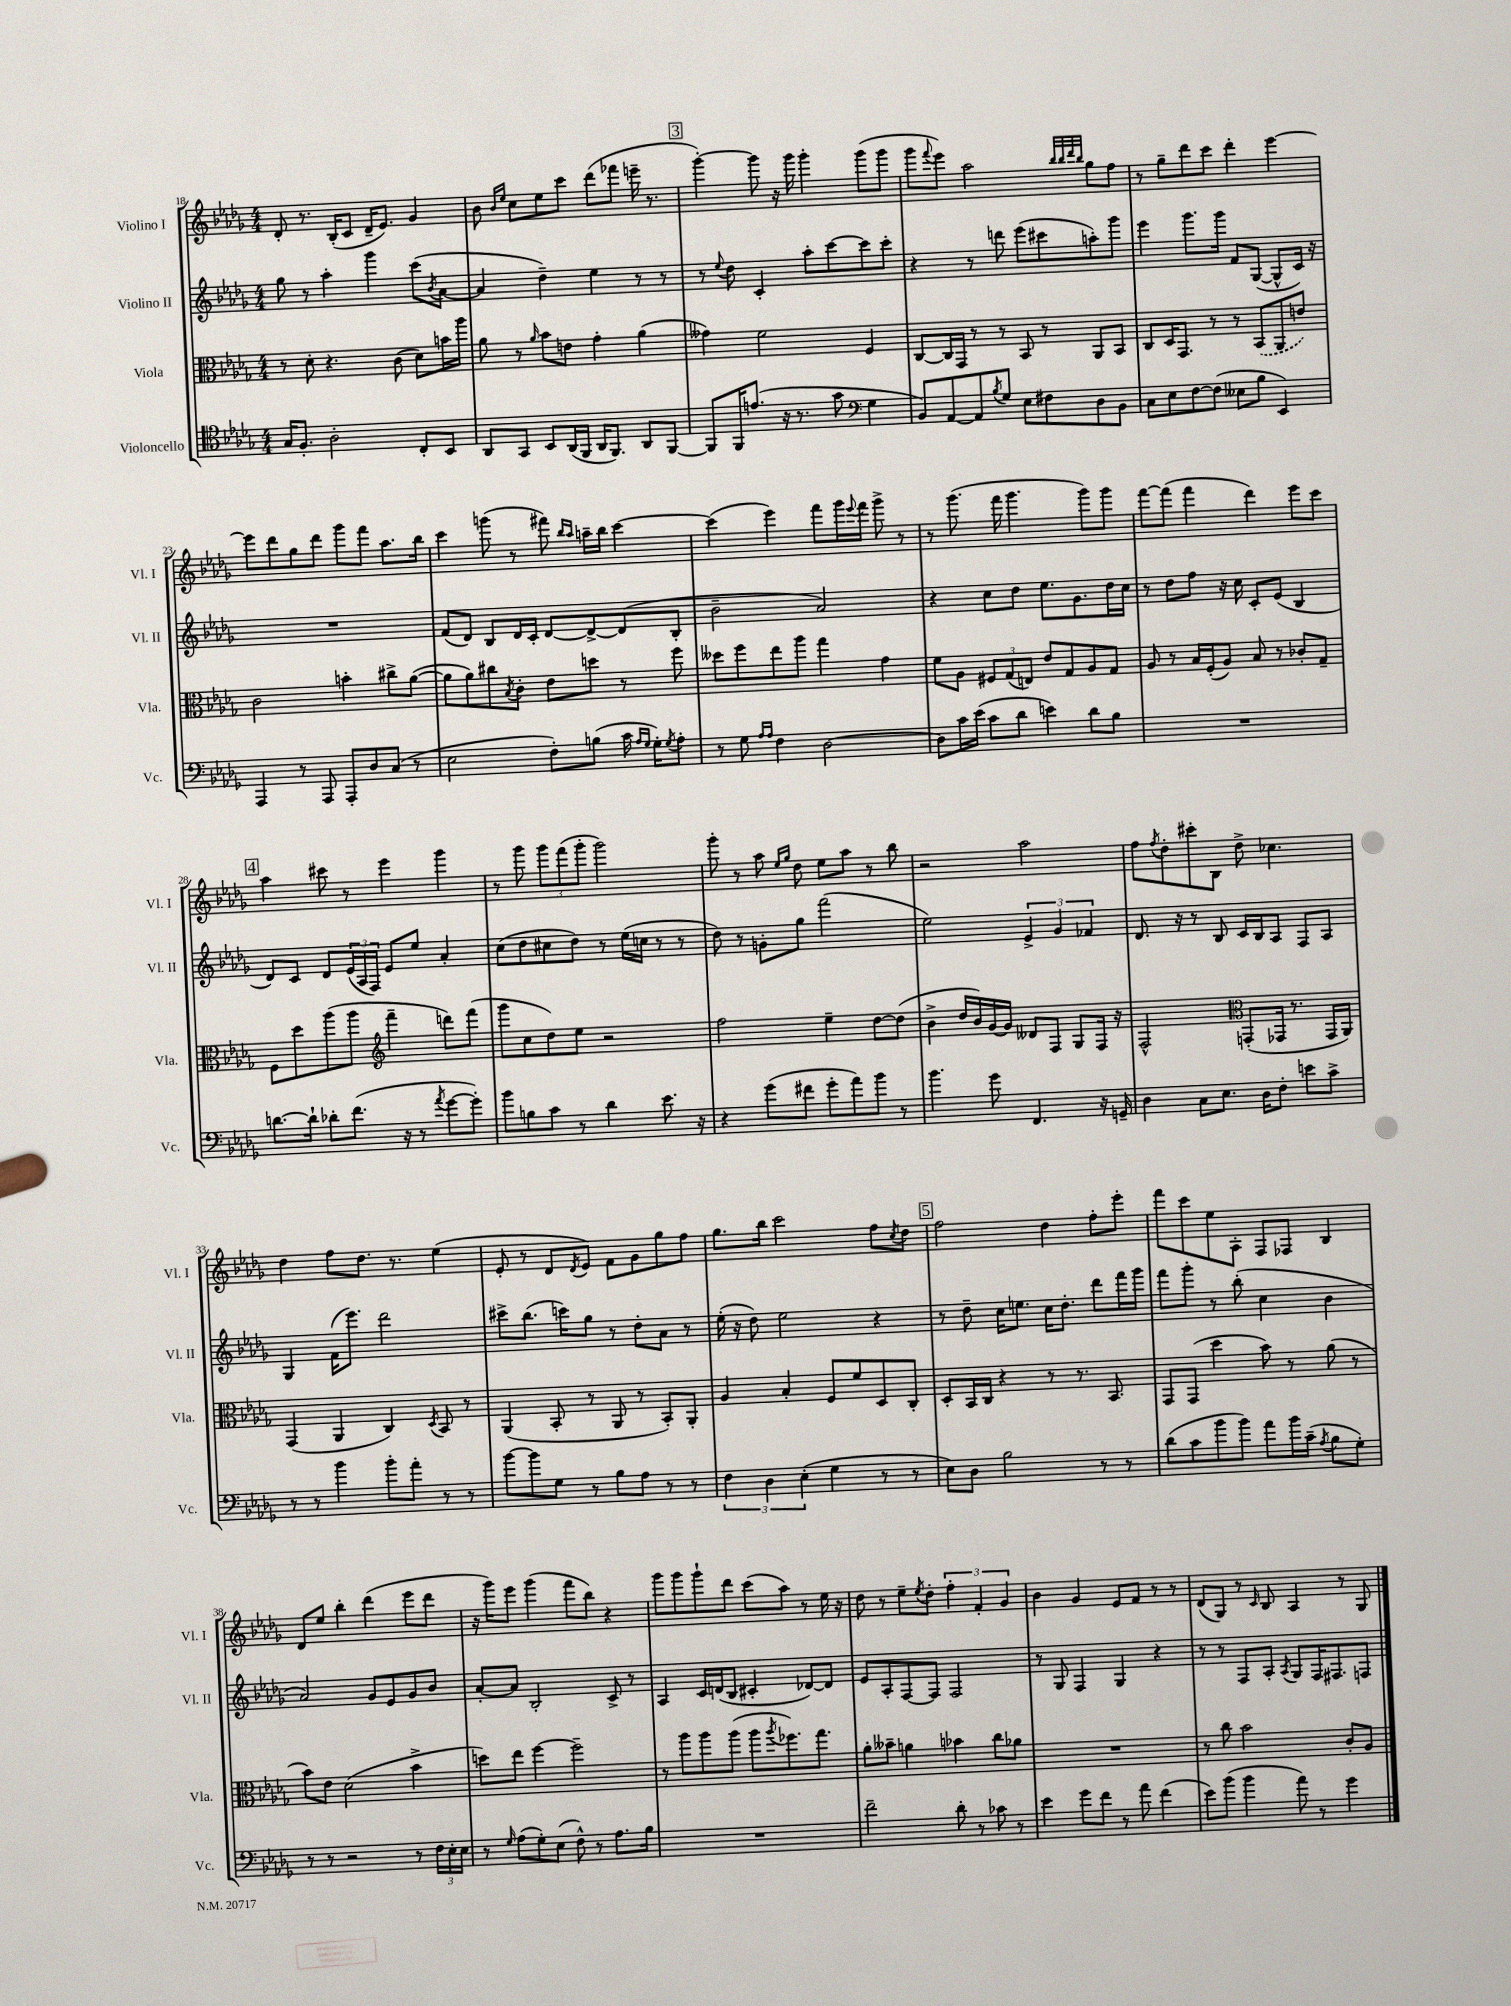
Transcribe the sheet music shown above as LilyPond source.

<<
\new StaffGroup <<
\new Staff = "s0" \with { instrumentName = "Violino I" shortInstrumentName = "Vl. I" } {
    \clef treble \key des \major \numericTimeSignature \time 4/4
    des'8-. r8. bes16-.( c'8 des'16-- ees'8.) ges'4 |
    bes'8 \grace { bes'16 ees''16 } c''8 ees''8 c'''8 des'''8( fes'''8 e'''16-- r8. |
    \mark \markup { \box "3" } ges'''4~-.) ges'''8 r16 ges'''16 ges'''4-. ges'''8( ges'''8 |
    ges'''8 \appoggiatura { f'''8 } ees'''8) aes''2 \grace { bes''32 bes''32 des'''32 bes''32 } ges''8 f''8 |
    r8 ges''8-- des'''8 c'''8 des'''4-. ees'''4~ |
    ees'''8 des'''8 ges''8 des'''8 ges'''8 f'''8 aes''8. bes''16 |
    c'''4 g'''8( r8 fis'''8) \grace { bes''16 aes''16 } a''16-- bes''16 c'''4~ |
    c'''4( ees'''4) f'''8 ges'''16 \appoggiatura { ees'''8 } f'''16 ges'''8-> r8 |
    r8 ges'''8.( f'''16 ges'''4. ges'''8) ges'''8 |
    f'''8~ f'''8( f'''4 des'''4) ees'''8 c'''8 |
    \mark \markup { \box "4" } aes''4 cis'''8 r8 ees'''4 ges'''4 |
    r8 ges'''8 \tuplet 3/2 { ges'''8 f'''8( ges'''8-. } ges'''2) |
    ges'''8-. r8 aes''8 \grace { ees''16 ges''16 } des''8 ees''8 aes''8 r8 bes''8 |
    r2 aes''2 |
    f''8 \acciaccatura { f''8 } des''8-. cis'''8-. bes8 des''8-> ces''4. |
    des''4 f''8 des''8. r8. ees''4( |
    ees'8-. r8 des'8 \acciaccatura { des'8 } ees'8) f'8 ges'8 ges''8 f''8 |
    ges''8. bes''16 c'''2 f''8 \acciaccatura { c''8 } des''8 |
    \mark \markup { \box "5" } f''2 des''4 f''8-. ees'''8-. |
    f'''8 c'''8 ees''8 aes8-. f8 fes8 bes4 |
    des'8 ees''8 bes''4-. des'''4( ees'''8 des'''8 |
    r16 ges'''16) ees'''8 ges'''4( f'''8 bes''8) r4 |
    ges'''8 ges'''8 ges'''8-! des'''8 c'''8( aes''8) r8 ees''16 r16 |
    des''8 r8 ees''8-- \acciaccatura { ees''8 } des''8-. \tuplet 3/2 { f''4-. f'4-. ges'4 } |
    bes'4 ges'4 ees'8 f'8 r8 r8 |
    des'8( ges8) r8 \grace { c'16 } bes8 aes4 r8 ges8 \bar "|." |
}
\new Staff = "s1" \with { instrumentName = "Violino II" shortInstrumentName = "Vl. II" } {
    \clef treble \key des \major \numericTimeSignature \time 4/4
    ges''8 r8 aes''4-. ges'''4 c'''8( \acciaccatura { bes'8 } aes'8~ |
    aes'4 des''4--) ees''4 r8 r8 |
    \mark \markup { \box "3" } r8 \appoggiatura { ees''8 } des''8 c'4-. aes''8-. c'''8~ c'''8 c'''8-. |
    r4 r8 d'''8 ees'''8( cis'''8 a''8-.) ges'''8 |
    ees'''4 ges'''8. ges'''16 f'8 ges8~( ges8-^ c'16) r16 |
    R1 |
    f'8( des'8) bes8 des'16 c'16-. des'8~ des'8~-> des'8( bes8-. |
    bes'2-- aes'2) |
    r4 c''8 des''8 ees''8. ges'8. des''16 c''16 |
    r8 des''8 f''8 r16 c''16 c'8-. ees'8( bes4 |
    \mark \markup { \box "4" } des'8) c'8 des'8 \tuplet 3/2 { ees'16( aes16 f16) } ees'8 ees''8 aes'4-. |
    c''8( des''8 cis''8 des''8) r8 ees''16( c''16 r8 r8 |
    des''8) r8 g'8-. ges''8 f'''2( |
    ees''2) \tuplet 3/2 { ees'4-> ges'4 fes'4 } |
    des'8. r16 r8 bes8 c'16 bes16 aes8 f8 aes8 |
    ges4 f'16( ees'''8.) des'''2 |
    cis'''8-> bes''8.( c'''16) ges''8 r8 des''8-. aes'8 r8 |
    ees''16-.( r16 des''8) ees''2 r4 |
    \mark \markup { \box "5" } r8 des''8-- c''16 e''8. c''16 des''8.-. des'''8 f'''16 ges'''16 |
    f'''8 ges'''8-. r8 bes''8-.( c''4 bes'4 |
    aes'2) ges'8 ees'8 ges'8 bes'8 |
    aes'8~-. aes'8 bes2-. c'8-> r8 |
    aes4 c'16 d'16( bes8 cis'4-. des'8~) des'8 |
    ees'8 aes8-. f8~ f8 f2 |
    r8 ges8 f4 ges4 r4 |
    r8 r8 f8 aes8-. \acciaccatura { aes8 } ges8 f16 fis8. f8 \bar "|." |
}
\new Staff = "s2" \with { instrumentName = "Viola" shortInstrumentName = "Vla." } {
    \clef alto \key des \major \numericTimeSignature \time 4/4
    r8 des'8-. r4. c'8( des'8) b'16 aes''16 |
    aes'8 r8 \grace { aes'16 } bes'8 e'8 ges'4-. aes'4( |
    \mark \markup { \box "3" } geses'4) f'2 f4 |
    c8~ c16 ges,16 r8 r8 bes,8 r8 aes,8 bes,8 |
    c8 des16 ges,8. r8 r8 \once \slurDashed bes,8( aes,8 e'8) |
    c'2 b'4-. cis''8-> aes'8~( |
    aes'8 aes'8) cis''8 \acciaccatura { bes8 } c'8-. ees'8 d''8 r8 f''8 |
    deses''8 f''8 ees''8 aes''8 ges''4 ges'4 |
    f'8 aes8 \tuplet 3/2 { fis8 ges8( e8) } ees'8 ges8 aes8 ges8 |
    aes8 r8 bes16 f16-.( aes8) bes8 r8 ces'8-. ges8-- |
    \mark \markup { \box "4" } f8 des''8 aes''8( aes''8 \clef treble f'''4-- d'''8) f'''8( |
    ges'''8 c''8 des''8) ees''8 r2 |
    f''2 ees''4-- des''8~ des''8( |
    bes'4-> des''16 bes'16) ges'16~ ges'16 deses'8 f8 ges8 f16 r16 |
    f2-^ \clef alto g,8-.( ges,16 r8. ges,16 aes,16) |
    ges,4( aes,4 c4) \acciaccatura { des8 } bes,8 r8 |
    aes,4( bes,8-. r8 aes,8 r8 bes,8-.) aes,8-. |
    aes4 bes4-. f8 f'8 des8 c8-. |
    \mark \markup { \box "5" } des8-. bes,16 c16 r4 r8 r8. bes,8. |
    ges,8 ges,8( des''4 bes'8) r8 aes'8( r8 |
    bes'8) ees'8 des'2( bes'4-> |
    d''8) ees''8 f''4~ f''2-- |
    r8 aes''8 aes''8 aes''8( aes''8 \acciaccatura { aes''8 } fes''8.) ges''8. |
    aes'8-. beses'8-- a'4 bes'4 c''8 aes'8 |
    R1 |
    r8 c''8 bes'2 c'8-. aes8 \bar "|." |
}
\new Staff = "s3" \with { instrumentName = "Violoncello" shortInstrumentName = "Vc." } {
    \clef tenor \key des \major \numericTimeSignature \time 4/4
    ges16 f8.-. aes2-. c8-. bes,8 |
    aes,8 ges,8 bes,8 aes,16( f,16 aes,16 f,8.) aes,8 f,8~ |
    \mark \markup { \box "3" } f,8 f,16 e'8.( r16 r8. ges'8 \clef bass ges4 |
    bes,8) aes,8~ aes,8 \acciaccatura { bes8 } ges8 ees8 fis8 des8 bes,8 |
    c8 ees8 f8~ f8( eeses8 bes8 ees,4) |
    aes,,4 r8 aes,,8 aes,,8-. des8 c8( r8 |
    ees2 f8-.) b8( c'16 \grace { aes16 ges16 } ges16-.) \acciaccatura { ges8 } aes8-. |
    r8 ges8 \grace { aes16 aes16 } f4 des2~ |
    des8 c'16 ees'16( c'8 des'8 e'4) des'8 bes8 |
    R1 |
    \mark \markup { \box "4" } d'8.~ d'16-! des'8-. f'8.( r16 r8 \acciaccatura { aes'8 } ges'8~ ges'8-.) |
    bes'8 b8 c'8 r8 des'4 ees'8. r16 |
    r4 ges'8( fis'8 ges'8-. aes'8) bes'8 r8 |
    bes'4. ges'8 f,4. r16 g,16-- |
    des4 c8 ees8. des16 f8-. e'8 c'8-> |
    r8 r8 bes'4 bes'8-. aes'8-. r8 r8 |
    bes'8~ bes'8 ges8 r8 bes8 aes8 r8 r8 |
    \tuplet 3/2 { f4 des4 ees4-.( } ges4 r8 r8 |
    \mark \markup { \box "5" } ees8) des8 bes2 r8 r8 |
    des'8( c'8 bes'8 bes'8) aes'8 bes'16 c'16--( \acciaccatura { aes8 } bes8 ges8-.) |
    r8 r8 r2 r8 \tuplet 3/2 { f16 ees16-. ees16 } |
    r8 \grace { ges16 } aes8( ges8-.) ees8( f8-^) r8 aes8. bes16 |
    R1 |
    f'2-- des'8-. r8 ces'8 r8 |
    ees'4 ges'8 f'8 r8 aes'8 f'4( |
    ees'8) bes'8( bes'4 aes'8) r8 ges'4 \bar "|." |
}
>>
>>
\layout { \context { \Score currentBarNumber = #18 } }
